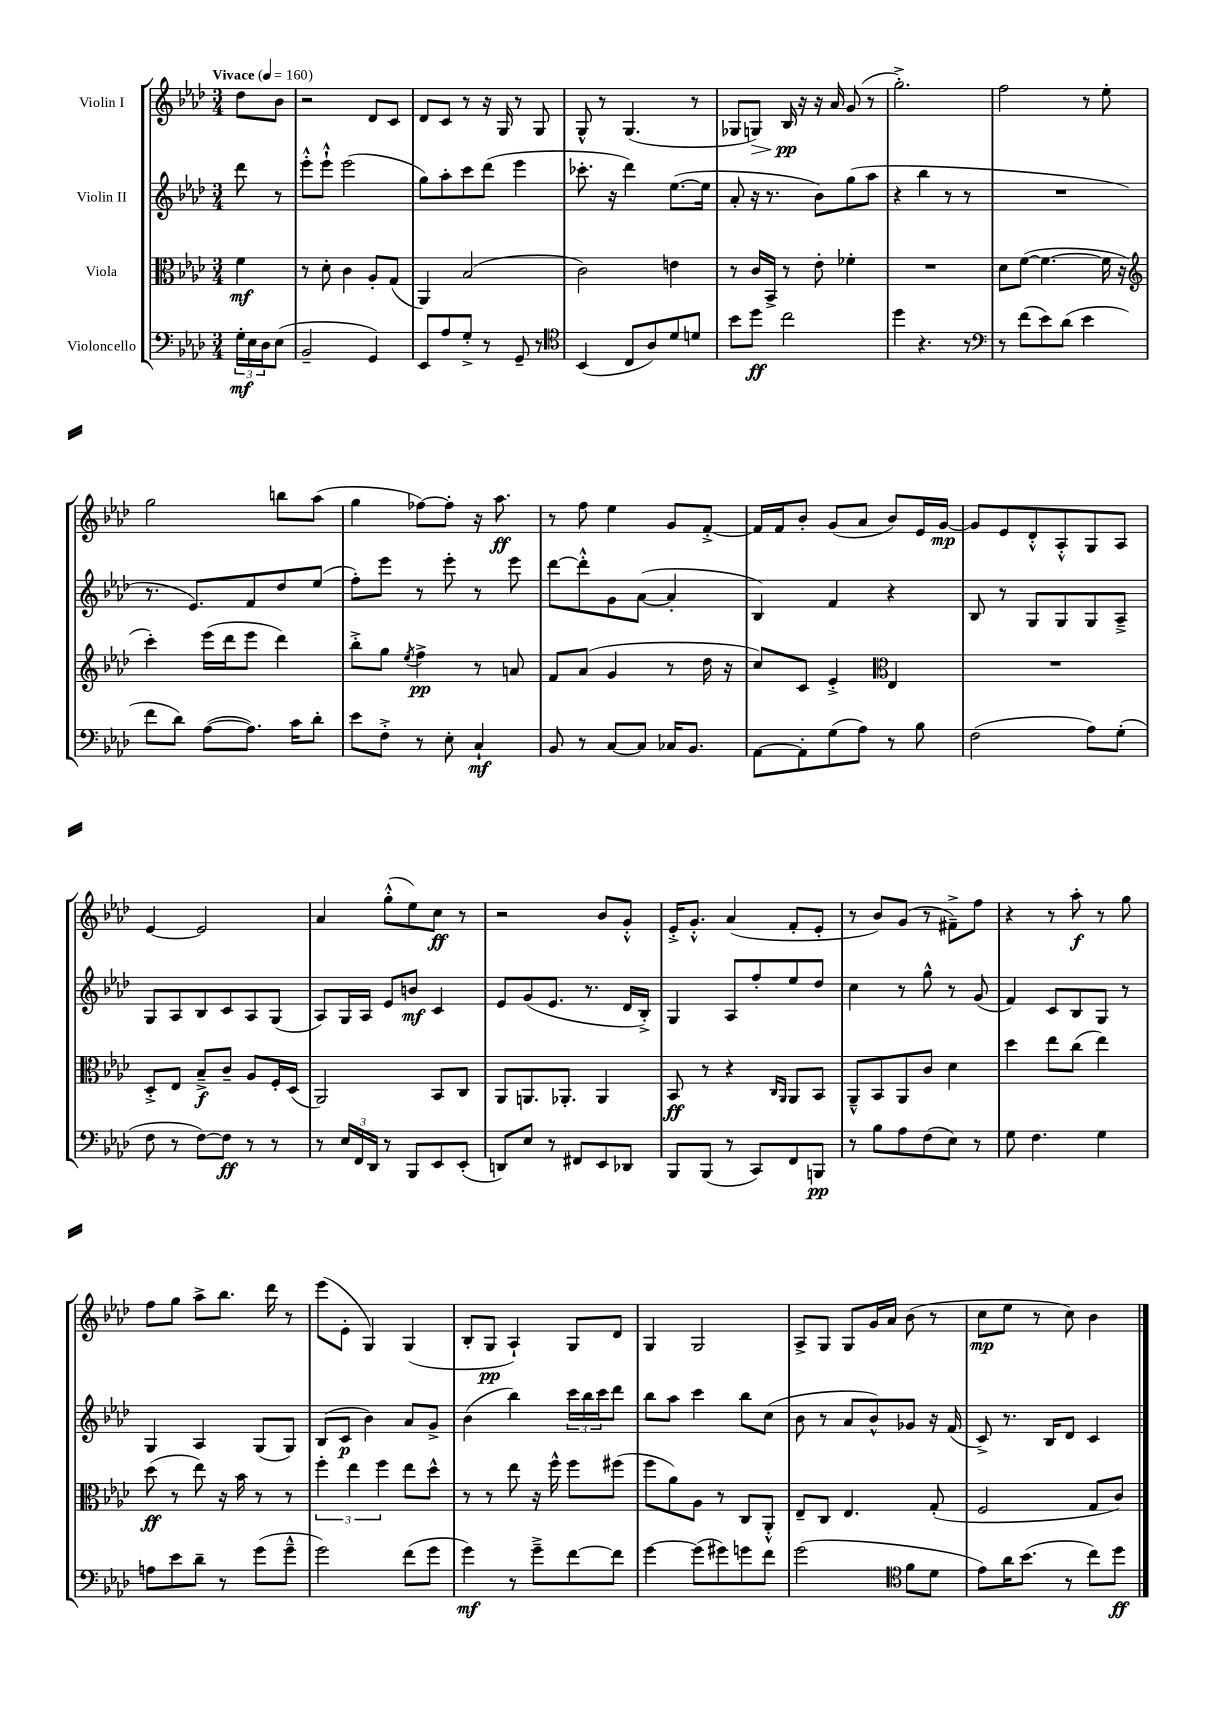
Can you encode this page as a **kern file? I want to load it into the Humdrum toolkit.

**kern	**dynam	**kern	**dynam	**kern	**dynam	**kern	**dynam
*part4	*part4	*part3	*part3	*part2	*part2	*part1	*part1
*staff4	*staff4	*staff3	*staff3	*staff2	*staff2	*staff1	*staff1
*I"Violoncello	*	*I"Viola	*	*I"Violin II	*	*I"Violin I	*
*clefF4	*	*clefC3	*	*clefG2	*	*clefG2	*
*k[b-e-a-d-]	*	*k[b-e-a-d-]	*	*k[b-e-a-d-]	*	*k[b-e-a-d-]	*
*M3/4	*	*M3/4	*	*M3/4	*	*M3/4	*
*MM160	*	*MM160	*	*MM160	*	*MM160	*
=	=	=	=	=	=	=	=
!	!	!	!	!	!	!LO:TX:a:B:t=Vivace	!
24G'\LL	mf	4f\	mf	8ddd-\	.	8dd-\L	.
24E-\	.	.	.	.	.	.	.
24D-\J	.	.	.	.	.	.	.
(8E-\J	.	.	.	8r	.	8b-\J	.
=1	=1	=1	=1	=1	=1	=1	=1
2BB-~/	.	8r	.	8eee-'^^\L	.	2r	.
.	.	8d-'\	.	8eee-`^^\J	.	.	.
.	.	4c\	.	(2eee-\	.	.	.
4GG/)	.	8A-'/L	.	.	.	8d-/L	.
.	.	(8G/J	.	.	.	8c/J	.
=2	=2	=2	=2	=2	=2	=2	=2
8EE-/L	.	4AA-/)	.	8gg\L)	.	8d-/L	.
8A-/	.	.	.	8aa-'\	.	8c/J	.
8G'^/J	.	(2B-/	.	8ccc\	.	8r	.
8r	.	.	.	(8ddd-\J	.	16r	.
.	.	.	.	.	.	16G/	.
8GG~/	.	.	.	4eee-\	.	8r	.
8r	.	.	.	.	.	8G/	.
=3	=3	=3	=3	=3	=3	=3	=3
*clefC4	*	*	*	*	*	*	*
(4BB-/	.	2c\)	.	8.ccc-X'\	.	8G^^/	.
.	.	.	.	.	.	8r	.
.	.	.	.	16r	.	.	.
8C/L	.	.	.	4ddd-\)	.	(4.G/	.
8A-/)	.	.	.	.	.	.	.
8d-/	.	4en\	.	([8.ee-\L	.	.	.
8dn/J	.	.	.	.	.	8r	.
.	.	.	.	16ee-\Jk]	.	.	.
=4	=4	=4	=4	=4	=4	=4	=4
8b-\L	.	8r	.	8a-'/	.	8G-X/L	.
!	!	!	!	!	!	!	!LO:HP:b
8dd-\J	ff	16c/LL	.	16r	.	8Gn/J)	>
.	.	16BB-^/JJ	.	8.r	.	.	.
2cc\	.	8r	.	.	.	16B-/	pp
.	.	.	.	.	.	16r	]
.	.	8e-'\	.	8b-\L)	.	16r	.
.	.	.	.	.	.	16a-/	.
.	.	4f-X'\	.	(8gg\	.	(8g/	.
.	.	.	.	8aa-\J	.	8r	.
=5	=5	=5	=5	=5	=5	=5	=5
4dd-\	.	2.r	.	4r	.	2.gg'^\)	.
4.r	.	.	.	4bb-\	.	.	.
.	.	.	.	8r	.	.	.
8r	.	.	.	8r	.	.	.
=6	=6	=6	=6	=6	=6	=6	=6
*clefF4	*	*	*	*	*	*	*
8r	.	8d-\L	.	2.r	.	2ff\	.
(8f\L	.	([8f\J	.	.	.	.	.
8e-\)	.	4.f\_	.	.	.	.	.
(8d-\J	.	.	.	.	.	.	.
4e-\	.	.	.	.	.	8r	.
.	.	16f\]	.	.	.	8ee-'\	.
.	.	16r	.	.	.	.	.
!!LO:LB:g=z
=7	=7	=7	=7	=7	=7	=7	=7
*	*	*clefG2	*	*	*	*	*
8f\L	.	4ccc'\)	.	8.r	.	2gg\	.
8d-\J)	.	.	.	.	.	.	.
.	.	.	.	8.e-/L)	.	.	.
([8A-\L	.	(16eee-\LL	.	.	.	.	.
.	.	16ddd-\J	.	.	.	.	.
8.A-\J])	.	8eee-\J	.	8f/	.	.	.
.	.	4ddd-\)	.	8dd-/	.	8bbn\L	.
16c\KL	.	.	.	.	.	.	.
8d-'\J	.	.	.	(8ee-/J	.	(8aa-\J	.
=8	=8	=8	=8	=8	=8	=8	=8
8e-\L	.	8bb-'^\L	.	8ff'\L)	.	4gg\	.
8F'^\J	.	8gg\J	.	8eee-\J	.	.	.
.	.	8qee-/	.	.	.	.	.
8r	.	4ff^\	pp	8r	.	[8ff-X\L)	.
8E-'\	.	.	.	8eee-'\	.	8ff-'\J]	.
4C`/	mf	8r	.	8r	.	16r	.
.	.	.	.	.	.	8.aa-\	ff
.	.	8an/	.	8eee-\	.	.	.
=9	=9	=9	=9	=9	=9	=9	=9
8BB-/	.	8f/L	.	[8ddd-\L	.	8r	.
8r	.	(8a-/J	.	8ddd-'^^\]	.	8ff\	.
[8C/L	.	4g/	.	8g\	.	4ee-\	.
8C/J]	.	.	.	([8a-\J	.	.	.
16C-X/KL	.	8r	.	4a-'/]	.	8g/L	.
8.BB-/J	.	.	.	.	.	.	.
.	.	16dd-\	.	.	.	[8f'^/J	.
.	.	16r	.	.	.	.	.
=10	=10	=10	=10	=10	=10	=10	=10
[8AA-\L	.	8cc/L)	.	4B-/)	.	16f/LL]	.
.	.	.	.	.	.	16f/J	.
8AA-'\]	.	8c/J	.	.	.	8b-'/J	.
(8G\	.	4e-'^/	.	4f/	.	(8g/L	.
8A-\J)	.	.	.	.	.	8a-/J	.
*	*	*clefC3	*	*	*	*	*
8r	.	4E-/	.	4r	.	8b-/L)	.
8B-\	.	.	.	.	.	16e-/L	.
.	.	.	.	.	.	[16g/JJ	mp
=11	=11	=11	=11	=11	=11	=11	=11
(2F\	.	2.r	.	8B-/	.	8g/L]	.
.	.	.	.	8r	.	8e-/	.
.	.	.	.	8G/L	.	8d-'^^/	.
.	.	.	.	8G/	.	8A-'^^/	.
8A-\L)	.	.	.	8G/	.	8G/	.
(8G'\J	.	.	.	8A-~^/J	.	8A-/J	.
!!LO:LB:g=z
=12	=12	=12	=12	=12	=12	=12	=12
8F\	.	8D-'^/L	.	8G/L	.	[4e-/	.
8r	.	8E-/J	.	8A-/	.	.	.
[8F\L)	.	8B-~^/L	f	8B-/	.	2e-/]	.
8F\J]	ff	8c~/J	.	8c/	.	.	.
8r	.	8A-/L	.	8A-/	.	.	.
8r	.	16F'/L	.	(8G/J	.	.	.
.	.	(16D-/JJ	.	.	.	.	.
=13	=13	=13	=13	=13	=13	=13	=13
8r	.	2AA-/)	.	8A-/L)	.	4a-/	.
24E-/LL	.	.	.	16G/L	.	.	.
24FF/	.	.	.	.	.	.	.
.	.	.	.	16A-/JJ	.	.	.
24DD-/JJ	.	.	.	.	.	.	.
8r	.	.	.	8e-/L	.	(8gg'^^\L	.
8BBB-/L	.	.	.	8bn/J	mf	8ee-\)	.
8EE-/	.	8BB-/L	.	4c/	.	8cc\J	ff
(8EE-'/J	.	8C/J	.	.	.	8r	.
=14	=14	=14	=14	=14	=14	=14	=14
8DDn/L)	.	8AA-/L	.	8e-/L	.	2r	.
8E-/J	.	8.AAn/	.	(8g/	.	.	.
8r	.	.	.	8.e-/J	.	.	.
.	.	8.AA-X'/J	.	.	.	.	.
8FF#X/L	.	.	.	.	.	.	.
.	.	.	.	8.r	.	.	.
8EE-/	.	4AA-/	.	.	.	8b-/L	.
8DD-X/J	.	.	.	16d-/LL	.	8g'^^/J	.
.	.	.	.	16B-'^/JJ)	.	.	.
=15	=15	=15	=15	=15	=15	=15	=15
8BBB-/L	.	8BB-/	ff	4G/	.	16e-'^/KL	.
.	.	.	.	.	.	8.g'^^/J	.
(8BBB-/J	.	8r	.	.	.	.	.
8r	.	4r	.	8A-/L	.	(4a-/	.
8CC/L)	.	.	.	8ff'/	.	.	.
.	.	16qqC/LL	.	.	.	.	.
.	.	16qqAA-/JJ	.	.	.	.	.
8FF/	.	8AA-/L	.	8ee-/	.	8f'/L	.
8BBBn/J	pp	8BB-/J	.	8dd-/J	.	8e-'/J	.
=16	=16	=16	=16	=16	=16	=16	=16
8r	.	8AA-~^^/L	.	4cc\	.	8r	.
8B-\L	.	8BB-/	.	.	.	8b-/L)	.
8A-\	.	8AA-/	.	8r	.	(8g/J	.
(8F\	.	8c/J	.	8gg^^\	.	8r	.
8E-\J)	.	4d-\	.	8r	.	8f#X~^\L)	.
8r	.	.	.	(8g/	.	8ff\J	.
=17	=17	=17	=17	=17	=17	=17	=17
8G\	.	4dd-\	.	4f/)	.	4r	.
4.F\	.	.	.	.	.	.	.
.	.	8ee-\L	.	8c/L	.	8r	.
.	.	(8cc\J	.	8B-/	.	8aa-'\	f
4G\	.	4ee-\)	.	8G/J	.	8r	.
.	.	.	.	8r	.	8gg\	.
!!LO:LB:g=z
=18	=18	=18	=18	=18	=18	=18	=18
8An\L	.	(8dd-\	ff	4G/	.	8ff\L	.
8e-\	.	8r	.	.	.	8gg\J	.
8d-~\J	.	8ee-\)	.	4A-/	.	8aa-^\L	.
8r	.	16r	.	.	.	8.bb-\J	.
.	.	16b-\	.	.	.	.	.
(8g\L	.	8r	.	(8G/L	.	.	.
.	.	.	.	.	.	16ddd-\	.
8g~^^\J	.	8r	.	8G/J)	.	8r	.
=19	=19	=19	=19	=19	=19	=19	=19
2g\)	.	6ff'\	.	(8B-/L	.	(8eee-\L	.
.	.	.	.	8c/J	p	8e-'\J	.
.	.	6ee-\	.	.	.	.	.
.	.	.	.	4b-\)	.	4G/)	.
.	.	6ff\	.	.	.	.	.
(8f\L	.	8ee-\L	.	8a-/L	.	(4G/	.
8g\J	.	8dd-^^\J	.	8g^/J	.	.	.
=20	=20	=20	=20	=20	=20	=20	=20
4g\)	mf	8r	.	(4b-\	.	8B-'/L	.
.	.	8r	.	.	.	8G/J	pp
8r	.	8ee-\	.	4bb-\)	.	4A-`/)	.
8g~^\L	.	16r	.	.	.	.	.
.	.	16ff^^\	.	.	.	.	.
[8f\	.	8ff\L	.	24ccc\LL	.	8G/L	.
.	.	.	.	24bb-\	.	.	.
.	.	.	.	24ccc\J	.	.	.
8f\J]	.	(8ff#X\J	.	8ddd-\J	.	8d-/J	.
=21	=21	=21	=21	=21	=21	=21	=21
[4g\	.	8ff\L	.	8bb-\L	.	4G/	.
.	.	8a-\)	.	8aa-\J	.	.	.
(8g\L]	.	8A-\J	.	4ccc\	.	2G/	.
8g#X\)	.	8r	.	.	.	.	.
8gn\	.	8C/L	.	8bb-\L	.	.	.
8f\J	.	8AA-'^^/J	.	(8cc\J	.	.	.
=22	=22	=22	=22	=22	=22	=22	=22
(2g\	.	8E-~/L	.	8b-\	.	8A-^/L	.
.	.	8C/J	.	8r	.	8G/J	.
.	.	4.E-/	.	8a-/L	.	8G/L	.
.	.	.	.	8b-^^/)	.	16g/L	.
.	.	.	.	.	.	16a-/JJ	.
*clefC4	*	*	*	*	*	*	*
8f\L	.	.	.	8g-X/J	.	(8b-\	.
8d-\J	.	(8G'/	.	16r	.	8r	.
.	.	.	.	(16f/	.	.	.
=23	=23	=23	=23	=23	=23	=23	=23
8e-\L)	.	2F/	.	8c^/)	.	8cc\L	mp
16a-\K	.	.	.	8.r	.	8ee-\J	.
(8.b-\J	.	.	.	.	.	.	.
.	.	.	.	.	.	8r	.
.	.	.	.	16B-/KL	.	.	.
8r	.	.	.	8d-/J	.	8cc\)	.
8cc\L)	.	8G/L	.	4c/	.	4b-\	.
8dd-\J	ff	8c/J)	.	.	.	.	.
==	==	==	==	==	==	==	==
*-	*-	*-	*-	*-	*-	*-	*-
